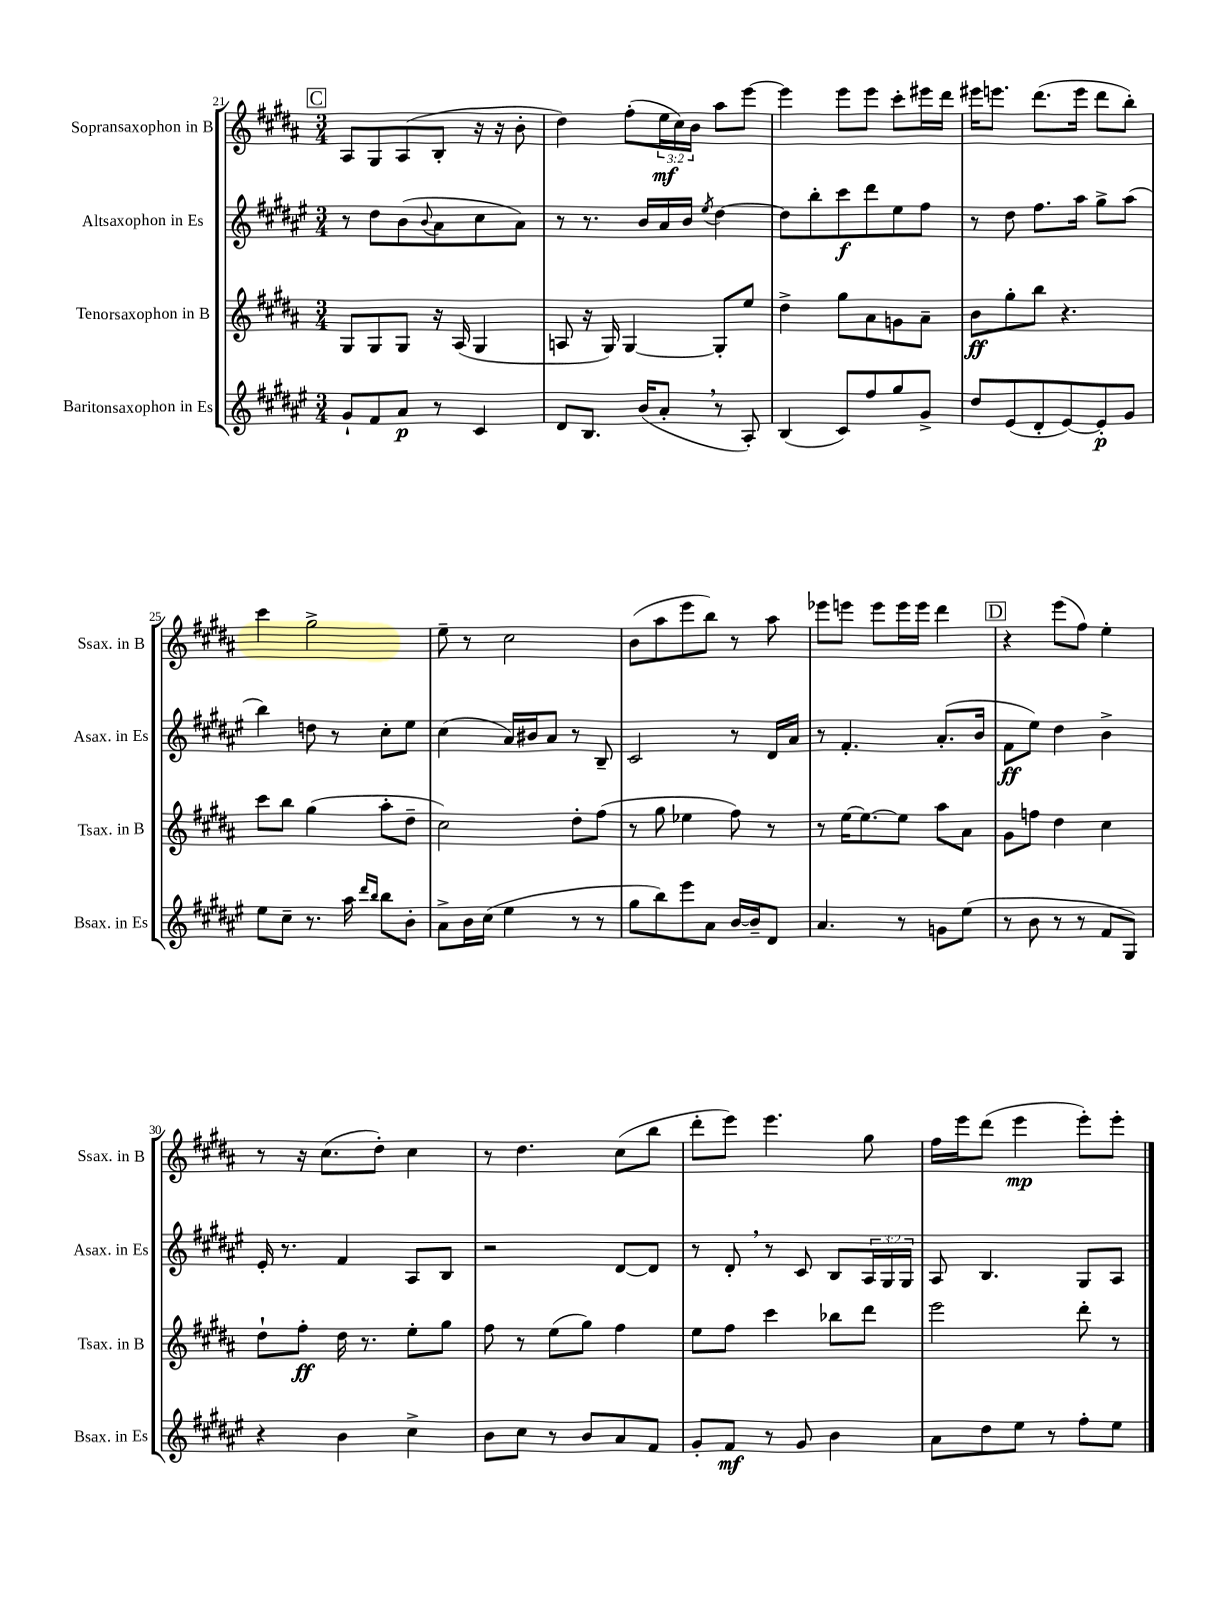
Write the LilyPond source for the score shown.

<<
\new StaffGroup <<
\new Staff = "s0" \with { instrumentName = "Sopransaxophon in B" shortInstrumentName = "Ssax. in B" } {
    \clef treble \key b \major \numericTimeSignature \time 3/4 \override Staff.TupletNumber.text = #tuplet-number::calc-fraction-text
    \mark \markup { \box "C" } ais8 gis8 ais8( b8-. r16 r16 b'8-. |
    dis''4) fis''8-.( \tuplet 3/2 { e''16\mf cis''16) b'16 } ais''8 e'''8~ |
    e'''4 e'''8 e'''8 cis'''8-. eis'''16 dis'''16 |
    eis'''16 e'''8. dis'''8.( e'''16 dis'''8 b''8-.) |
    cis'''4 gis''2-> |
    e''8-- r8 cis''2 |
    b'8( ais''8 e'''8 b''8) r8 ais''8 |
    ees'''8 e'''8 e'''8 e'''16 e'''16 dis'''4 |
    \mark \markup { \box "D" } r4 e'''8( fis''8) e''4-. |
    r8 r16 cis''8.( dis''8-.) cis''4 |
    r8 dis''4. cis''8( b''8 |
    dis'''8-. e'''8) e'''4. gis''8 |
    fis''16 e'''16 dis'''8( e'''4\mp e'''8-.) e'''8-. \bar "|." |
}
\new Staff = "s1" \with { instrumentName = "Altsaxophon in Es" shortInstrumentName = "Asax. in Es" } {
    \clef treble \key fis \major \numericTimeSignature \time 3/4 \override Staff.TupletNumber.text = #tuplet-number::calc-fraction-text
    \mark \markup { \box "C" } r8 dis''8 b'8( \appoggiatura { b'8 } ais'8 cis''8 ais'8) |
    r8 r8. b'16 ais'16 b'16 \acciaccatura { eis''8 } dis''4~ |
    dis''8 b''8-. cis'''8\f dis'''8 eis''8 fis''8 |
    r8 dis''8 fis''8. ais''16 gis''8-> ais''8( |
    b''4) d''8 r8 cis''8-. eis''8 |
    cis''4( ais'16) bis'16 ais'8 r8 b8-- |
    cis'2 r8 dis'16 ais'16 |
    r8 fis'4.-. ais'8.-.( b'16 |
    \mark \markup { \box "D" } fis'8\ff eis''8) dis''4 b'4-> |
    eis'16-. r8. fis'4 ais8 b8 |
    r2 dis'8~ dis'8 |
    r8 dis'8-. \breathe r8 cis'8 b8 \tuplet 3/2 { ais16 gis16 gis16 } |
    ais8 b4. gis8 ais8 \bar "|." |
}
\new Staff = "s2" \with { instrumentName = "Tenorsaxophon in B" shortInstrumentName = "Tsax. in B" } {
    \clef treble \key b \major \numericTimeSignature \time 3/4
    \mark \markup { \box "C" } gis8 gis8 gis8 r16 ais16( gis4 |
    a8 r16 gis16) gis4~ gis8-. e''8 |
    dis''4-> gis''8 ais'8 g'8 ais'8-- |
    b'8\ff gis''8-. b''8 r4. |
    cis'''8 b''8 gis''4( ais''8-. dis''8-- |
    cis''2) dis''8-. fis''8( |
    r8 gis''8 ees''4 fis''8) r8 |
    r8 e''16~ e''8.~ e''8 ais''8 ais'8 |
    \mark \markup { \box "D" } gis'8 f''8 dis''4 cis''4 |
    dis''8-! fis''8-.\ff dis''16 r8. e''8-. gis''8 |
    fis''8 r8 e''8( gis''8) fis''4 |
    e''8 fis''8 cis'''4 bes''8 dis'''8 |
    e'''2 dis'''8-. r8 \bar "|." |
}
\new Staff = "s3" \with { instrumentName = "Baritonsaxophon in Es" shortInstrumentName = "Bsax. in Es" } {
    \clef treble \key fis \major \numericTimeSignature \time 3/4
    \mark \markup { \box "C" } gis'8-! fis'8 ais'8\p r8 cis'4 |
    dis'8 b8. b'16( ais'8-. \breathe r8 ais8-.) |
    b4( cis'8) fis''8 gis''8 gis'8-> |
    dis''8 eis'8( dis'8-. eis'8~) eis'8-.\p gis'8 |
    eis''8 cis''8-- r8. ais''16 \grace { dis'''16 b''16 } b''8 b'8-. |
    ais'8-> b'16 cis''16( eis''4 r8 r8 |
    gis''8 b''8) eis'''8 ais'8 b'16~ b'16-- dis'8 |
    ais'4. r8 g'8 eis''8( |
    \mark \markup { \box "D" } r8 b'8 r8 r8 fis'8 gis8) |
    r4 b'4 cis''4-> |
    b'8 cis''8 r8 b'8 ais'8 fis'8 |
    gis'8-. fis'8\mf r8 gis'8 b'4 |
    ais'8 dis''8 eis''8 r8 fis''8-. eis''8 \bar "|." |
}
>>
>>
\layout { \context { \Score currentBarNumber = #21 } }
